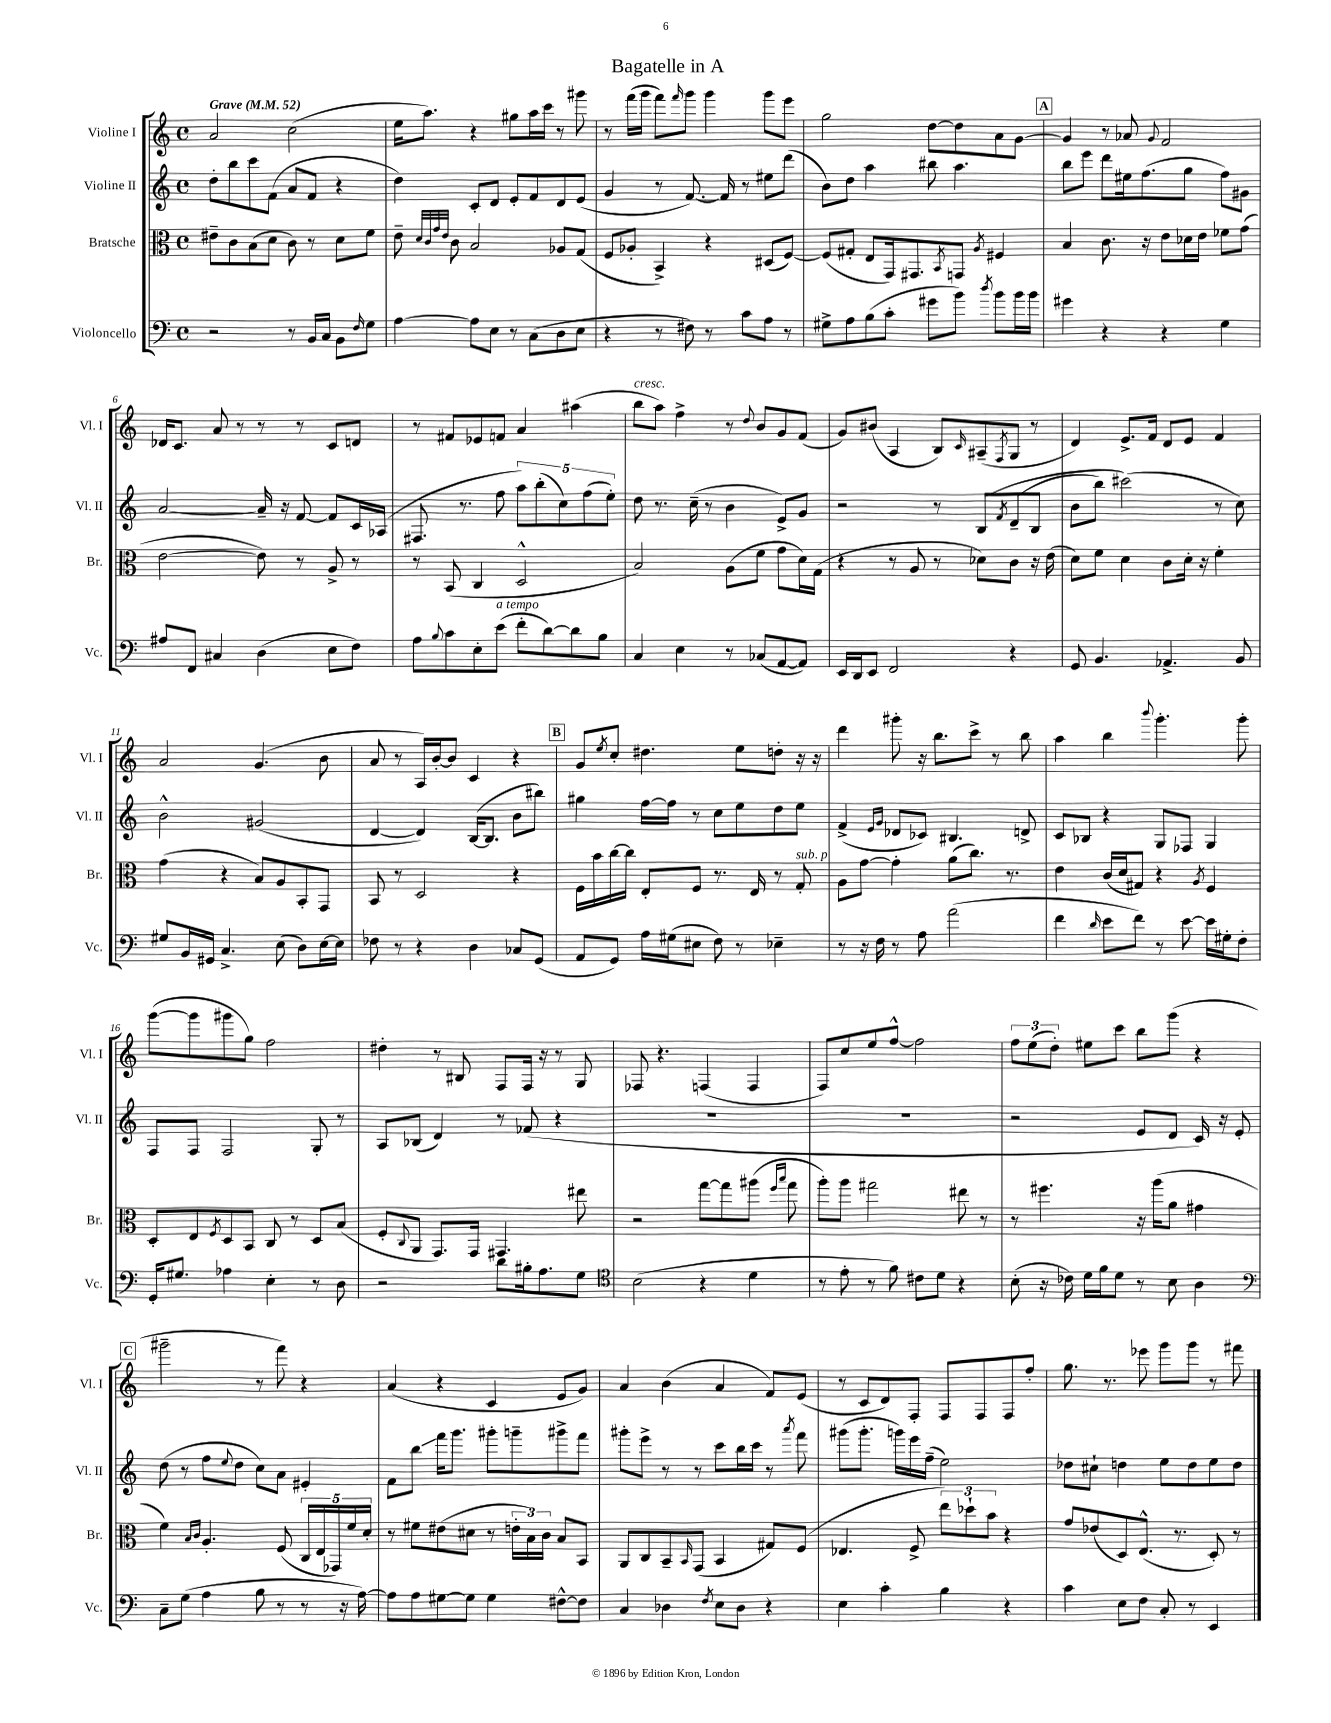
\header { title = "Bagatelle in A" }
<<
\new StaffGroup <<
\new Staff = "s0" \with { instrumentName = "Violine I" shortInstrumentName = "Vl. I" } {
    \clef treble \key c \major \defaultTimeSignature \time 4/4 \tempo "Grave" 4 = 52
    a'2 c''2( |
    e''16 a''8.) r4 gis''8 a''16 c'''16 r8 gis'''8 |
    r8 f'''16( g'''16 f'''8) \grace { f'''16 } g'''8 g'''4 g'''8 e'''8 |
    g''2 d''8~ d''8 a'8 g'8~ |
    \mark \markup { \box "A" } g'4 r8 aes'8 \appoggiatura { g'8 } f'2 |
    des'16 c'8. a'8 r8 r8 r8 c'8 d'8 |
    r8 fis'8 ees'8 f'8 a'4 ais''4( |
    b''8^\markup { \italic "cresc." } a''8) f''4-> r8 \appoggiatura { d''8 } b'8 g'8 f'8( |
    g'8) bis'8( a4 b8) \grace { c'16 } ais8--( \acciaccatura { f8 } g8 r8 |
    d'4) e'8.-> f'16 d'8 e'8 f'4 |
    a'2 g'4.( b'8 |
    a'8 r8 a16) b'16~-. b'8 c'4 r4 |
    \mark \markup { \box "B" } g'8 \acciaccatura { e''8 } c''8-. dis''4. e''8 d''8-. r16 r16 |
    d'''4 gis'''8-. r16 b''8. c'''8-> r8 b''8 |
    a''4 b''4 \appoggiatura { b'''8 } g'''4.-. g'''8-. |
    g'''8~( g'''8 gis'''8 g''8) f''2 |
    dis''4-. r8 bis8 f8 f16 r16 r8 g8 |
    fes8 r4. f4( f4 |
    f8) c''8 e''8 f''8~-^ f''2 |
    \tuplet 3/2 { f''8 e''8( d''8-.) } eis''8 c'''8 b''8 g'''8( r4 |
    \mark \markup { \box "C" } gis'''2-- r8 f'''8) r4 |
    a'4( r4 c'4 e'8 g'8) |
    a'4 b'4( a'4 f'8) e'8( |
    r8 c'8 d'8) f8-. f8 f8 f8 f''8-. |
    g''8. r8. ees'''8 g'''8 g'''8 r8 fis'''8 \bar "|." |
}
\new Staff = "s1" \with { instrumentName = "Violine II" shortInstrumentName = "Vl. II" } {
    \clef treble \key c \major \defaultTimeSignature \time 4/4
    d''8-. b''8 c'''8 f'8( a'8 f'8 r4 |
    d''4) c'8-. d'8 e'8-. f'8 d'8 e'8( |
    g'4 r8 f'8.~) f'16 r8 eis''8 d'''8( |
    b'8) d''8 a''4 bis''8 a''4. |
    \mark \markup { \box "A" } b''8 e'''8 d'''8 eis''16 f''8.( g''8 f''8) gis'8 |
    a'2~ a'16-- r16 f'8~ f'8 c'16 aes16( |
    fis8. r8. f''8 \tuplet 5/4 { a''8) b''8-.( c''8) f''8( e''8-.) } |
    d''8 r8. c''16--( r8 b'4 e'8->) g'8 |
    r2 r8 b8\( \acciaccatura { f'8 } d'8--( b8 |
    b'8 b''8) cis'''2(\) r8 c''8) |
    b'2-^ gis'2( |
    d'4~ d'4) b16~( b8. b'8 bis''8) |
    \mark \markup { \box "B" } gis''4 f''16~ f''16 r8 c''8 e''8 d''8 e''8 |
    f'4->( \grace { e'16 g'16 } des'8 ces'8) bis4. d'8-> |
    c'8 bes8 r4 g8 fes8 g4 |
    f8 f8 f2 g8-. r8 |
    a8 bes8( d'4) r8 fes'8( r4 |
    R1 |
    R1 |
    r2 e'8 d'8 c'16) r16 e'8-. |
    \mark \markup { \box "C" } d''8( r8 f''8 \appoggiatura { e''8 } d''8 c''8) a'8 eis'4-. |
    f'8 b''8\glissando f'''16 g'''8. gis'''8-. g'''8-- gis'''8-> f'''8 |
    gis'''8-. e'''8-> r8 r8 c'''8 b''16 c'''16 r8 \acciaccatura { a'''8 } f'''8 |
    gis'''8( gis'''8.-. g'''16) e'''16 f''16--( e''2) |
    des''8 cis''8-! d''4 e''8 d''8 e''8 d''8 \bar "|." |
}
\new Staff = "s2" \with { instrumentName = "Bratsche" shortInstrumentName = "Br." } {
    \clef alto \key c \major \defaultTimeSignature \time 4/4
    eis'8-- c'8 b8( d'8 c'8) r8 d'8 f'8 |
    e'8-- \grace { d'32 c'32 g'32 e'32 } c'8 b2 aes8 g8( |
    f8 aes8-. b,4->) r4 dis8( f8~) |
    f8( gis8-. e8 g,16) gis,8. \acciaccatura { b,8 } g,8 \acciaccatura { a8 } fis4 |
    \mark \markup { \box "A" } b4 c'8. r16 e'8 des'16 e'16 fes'8 g'8( |
    e'2~ e'8) r8 a8-> r8 |
    r8 b,8( c4 d2-^ |
    b2) a8( f'8 g'8 d'16) g16( |
    r4 r8 a8 r8 des'8) c'8 r16 e'16( |
    d'8) f'8 d'4 c'8 d'16-. r16 f'4-. |
    g'4( r4 b8) a8 b,8-. g,8 |
    b,8 r8 d2 r4 |
    \mark \markup { \box "B" } f16 b'16 c''16~ c''16 e8-. f8 r8. e16 r8 g8-.^\markup { \italic "sub. p" } |
    a8 g'8~ g'4-. a'8( c''8.) r8. |
    e'4 c'16( d'16 gis8) r4 \acciaccatura { a8 } f4 |
    d8-. e8 \acciaccatura { f8 } d8 b,8 c8 r8 d8 b8( |
    f8-. \appoggiatura { c8 } a,8 g,8.) g,16 gis,4. eis''8 |
    r2 g''8~ g''8 ais''8( \grace { f''16 b''16 } g''8 |
    a''8-.) a''8 gis''2 eis''8 r8 |
    r8 fis''4. r16 a''16( a'8 gis'4 |
    \mark \markup { \box "C" } f'4) \grace { b16 c'16 } a4.-. f8( \tuplet 5/4 { c16 e16 ges,16) f'16 d'16-. } |
    r8 fis'8 eis'8( dis'8 r8 \tuplet 3/2 { e'16-. b16) c'16 } b8 b,8 |
    a,8 c8 b,8-- \grace { b,16 } g,8( b,4 gis8) f8( |
    ees4. f8-> \tuplet 3/2 { e''8) des''8-! b'8 } r4 |
    g'8 ees'8( d8) e8.-^( r8. d8-.) r8 \bar "|." |
}
\new Staff = "s3" \with { instrumentName = "Violoncello" shortInstrumentName = "Vc." } {
    \clef bass \key c \major \defaultTimeSignature \time 4/4
    r2 r8 b,16 c16 b,8 \grace { f16 } g8 |
    a4~ a8 e8 r8 c8( d8 e8 |
    r4 r8 fis8) r8 c'8 a8 r8 |
    gis8-> a8 b8( c'8-. gis'8 b'8) \acciaccatura { d''8 } b'8 b'16 b'16 |
    \mark \markup { \box "A" } gis'4 r4 r4 g4 |
    ais8 f,8 cis4 d4( e8 f8) |
    a8 \appoggiatura { b8 } c'8 e8-. e'8^\markup { \italic "a tempo" }( f'8-. d'8~) d'8 b8 |
    c4 e4 r8 ces8( a,8~ a,8) |
    e,16 d,16 e,8 f,2 r4 |
    g,8 b,4. aes,4.-> b,8 |
    gis8 b,16 gis,16 c4.-> e8( d8) e16~ e16 |
    fes8 r8 r4 d4 ces8 g,8( |
    \mark \markup { \box "B" } a,8 g,8) a16 gis16( eis8 f8) r8 ees4-- |
    r8 r16 f16 r8 a8 a'2( |
    f'4 \grace { d'16 } e'8 f'8) r8 e'8~ e'16 gis16-. f8-. |
    g,16-. gis8. aes4 e4-. r8 d8 |
    r2 d'8 bis16-. a8. g8 |
    \clef tenor b2( r4 d'4 |
    r8 e'8-. r8 f'8) cis'8 d'8 r4 |
    b8-.( r16 ces'16) d'16 f'16 d'8 r8 b8 a4 |
    \mark \markup { \box "C" } \clef bass c8-- g8( a4 b8 r8 r8 r16 a16~) |
    a8 a8 gis8~ gis8 gis4 fis8~-^ fis8 |
    c4 des4 \acciaccatura { f8 } e8 des8 r4 |
    e4 c'4-. b4 r4 |
    c'4 e8 f8 c8-. r8 e,4 \bar "|." |
}
>>
>>
